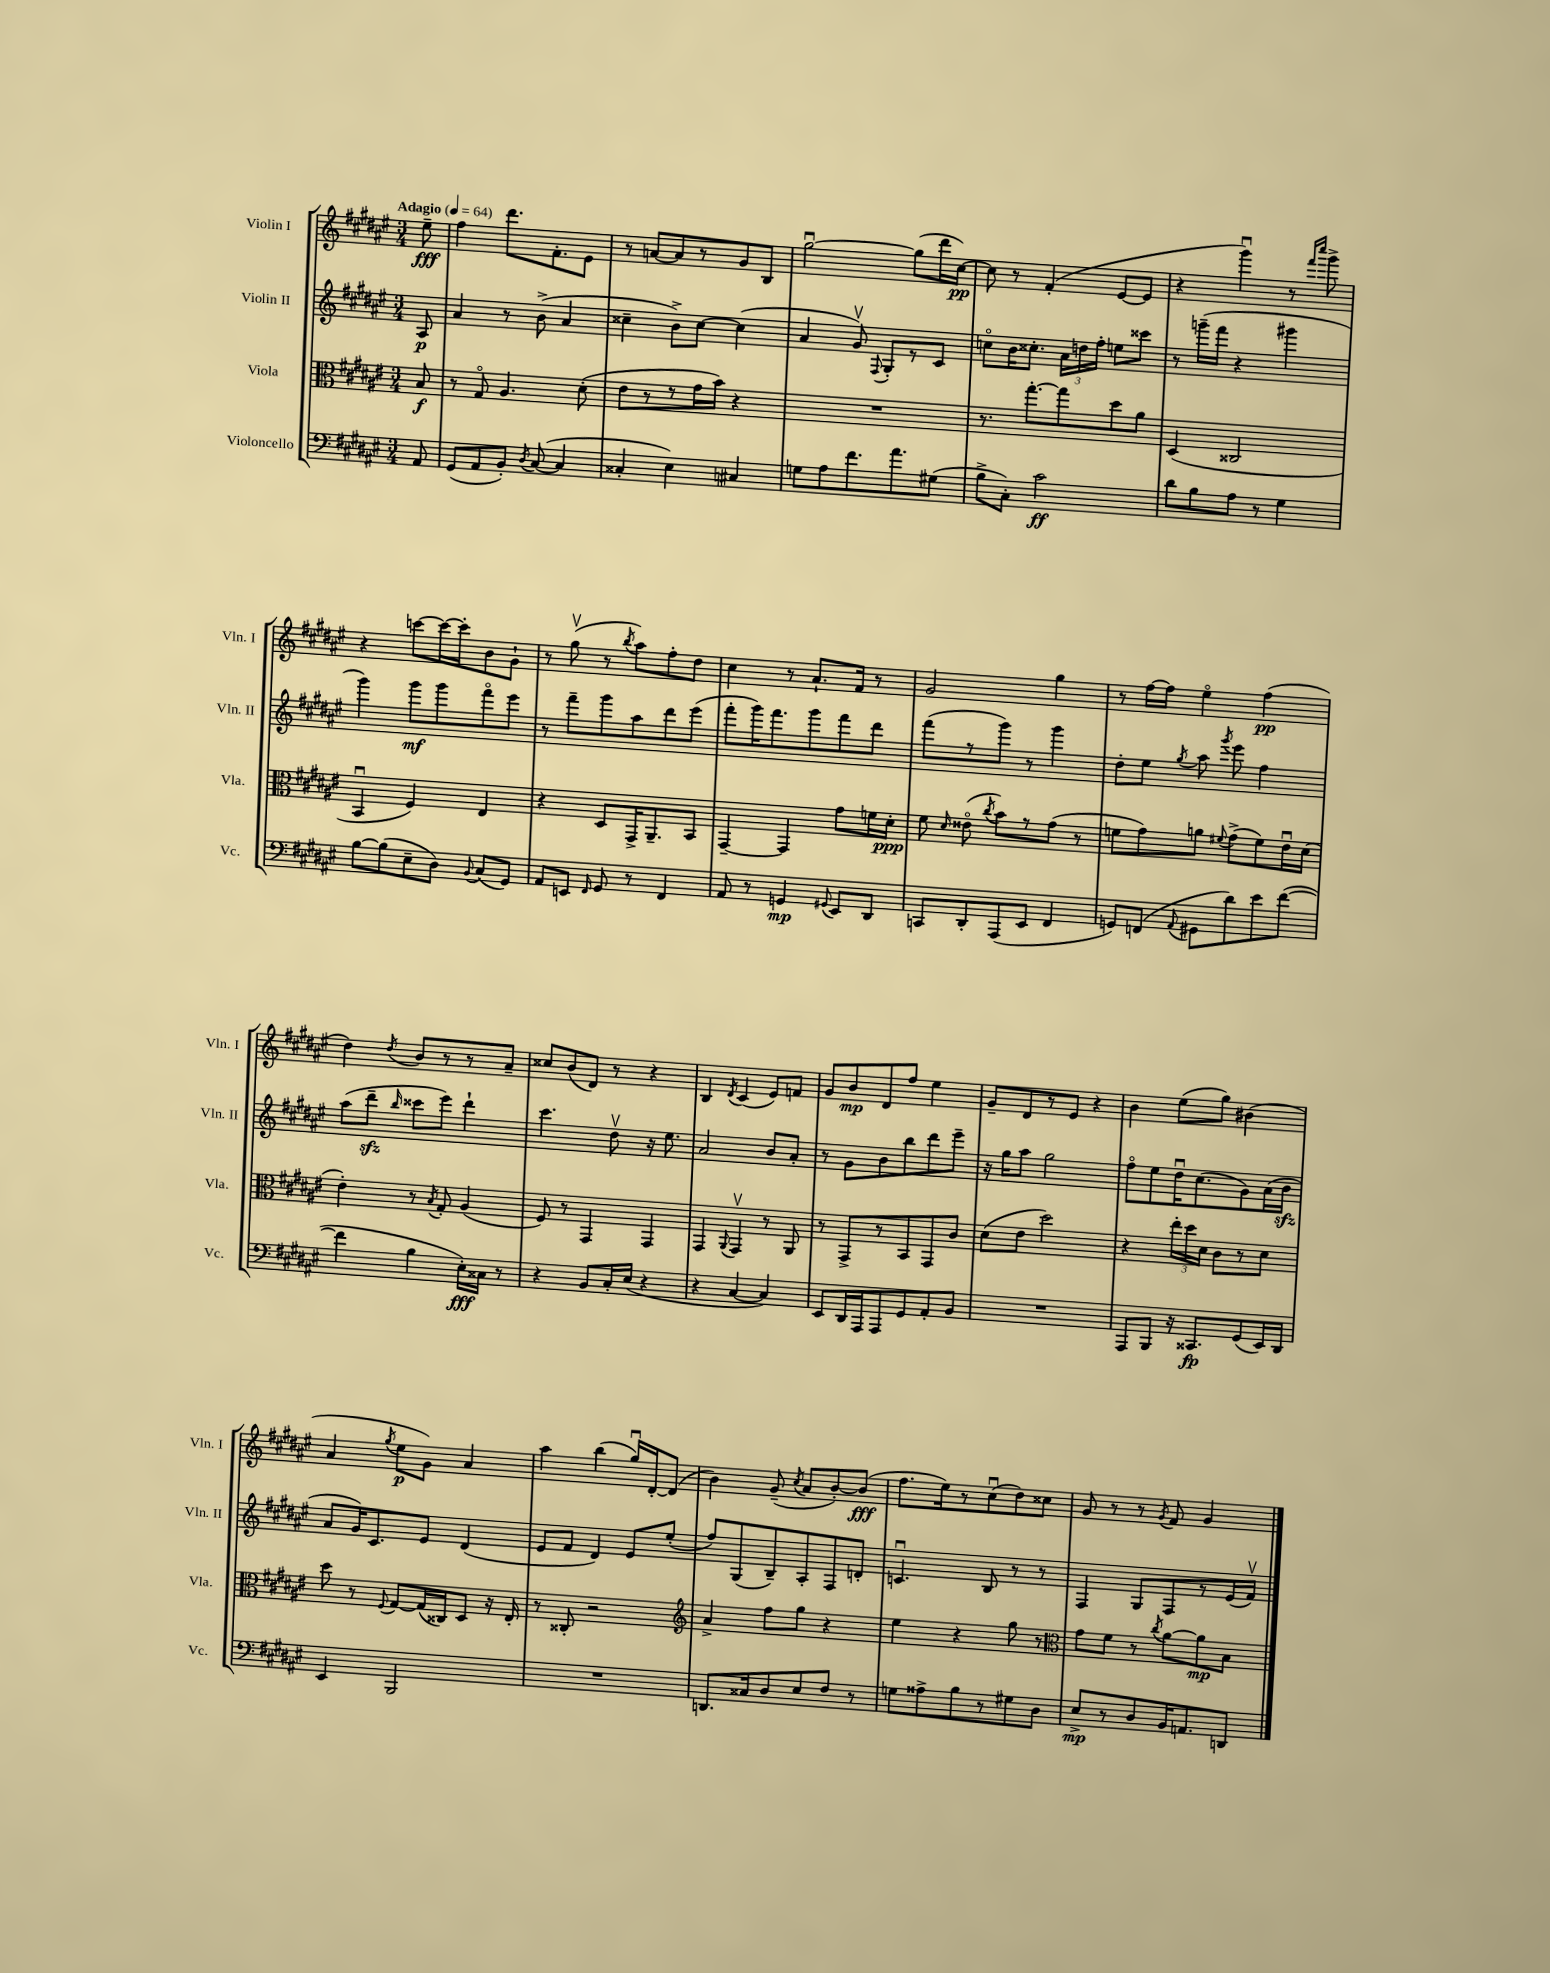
<<
\new StaffGroup <<
\new Staff = "s0" \with { instrumentName = "Violin I" shortInstrumentName = "Vln. I" } {
    \clef treble \key fis \major \numericTimeSignature \time 3/4 \partial 8 \tempo "Adagio" 4 = 64
    \autoBeamOff eis''8--\fff |
    fis''4 dis'''8.[ fis'8.-. eis'8] |
    r8 a'8[~ a'8 r8 gis'8 b8] |
    gis''2~\downbow gis''8[( dis'''16 cis''16]~\pp) |
    cis''8 r8 fis'4-.( eis'8[~ eis'8] |
    r4 gis'''4\downbow) r8 \grace { fis'''16[ cis''''16] } gis'''8-> |
    r4 c'''8[~ c'''16~ c'''16-. b'8 gis'8]-! |
    r8 gis''8\upbow( r8 \acciaccatura { b''8 } ais''8[) fis''8-. dis''8] |
    cis''4 r8 ais'8.[-! fis'16] r8 |
    gis'2 gis''4 |
    r8 fis''16[~ fis''16] eis''4\flageolet fis''4\pp( |
    dis''4) \acciaccatura { dis''8 } b'8[ r8 r8 ais'8]-- |
    cisis''8[ b'8( dis'8]) r8 r4 |
    b4 \acciaccatura { dis'8 } cis'4( eis'8[) f'8] |
    gis'8[ b'8\mp dis'8 fis''8] eis''4 |
    gis'8[-- dis'8 r8 eis'8] r4 |
    b'4 eis''8[( gis''8]) bis'4( |
    ais'4 \acciaccatura { gis''8 } eis''8[\p gis'8]) ais'4 |
    ais''4 b''4( gis''16[\downbow) dis'16~-. dis'8]( |
    b'4) gis'8--( \acciaccatura { cis''8 } ais'8[ b'8~-.) b'8]\fff( |
    fis''8.[ eis''16) r8 cis''8\downbow( dis''8) cisis''8] |
    gis'8 r8 r8 \acciaccatura { gis'8 } fis'8 gis'4 \bar "|." |
}
\new Staff = "s1" \with { instrumentName = "Violin II" shortInstrumentName = "Vln. II" } {
    \clef treble \key fis \major \numericTimeSignature \time 3/4 \partial 8
    \autoBeamOff ais8\p |
    ais'4 r8 b'8->( ais'4 |
    cisis''4-- b'8[->) cisis''8]~ cisis''4( |
    ais'4 gis'8\upbow) \appoggiatura { fis8 } gis8[-. r8 cis'8] |
    c''8[\flageolet b'16 cisis''8.]-. \tuplet 3/2 { ais'16[ d''16 fis''16]-. } e''8[ cisis'''8] |
    r8 g'''16[--( fis'''16] r4 gis'''4 |
    gis'''4) gis'''8[\mf gis'''8 fis'''8\flageolet eis'''8] |
    r8 fis'''8[-- gis'''8 ais''8 dis'''8 eis'''8]( |
    fis'''8[-. gis'''16) fis'''8. gis'''8 fis'''8 dis'''8] |
    fis'''8[( r8 gis'''8]) r8 gis'''4 |
    dis''8[-. eis''8] \acciaccatura { gis''8 } ais''8 \acciaccatura { gis'''8 } eis'''8 fis''4 |
    ais''8[( dis'''8]--\sfz \grace { b''16 } cisis'''8[ eis'''8]) dis'''4-! |
    cis'''4. dis''8\upbow r16 eis''8. |
    ais'2 b'8[ ais'8]-. |
    r8 gis'8[ b'8 b''8 dis'''8 eis'''8]-- |
    r16 gis''16[ ais''8] gis''2 |
    fis''8[\flageolet eis''8 dis''16\downbow cis''8.( gis'8) ais'16( b'16]\sfz |
    ais'8[ gis'16) cis'8. eis'8] dis'4( |
    eis'8[ fis'8] dis'4) eis'8[ eis''8]-.( |
    fis''8[) gis8( b8--) ais8-. fis8 d'8]-. |
    c'4.\downbow b8 r8 r8 |
    fis4 gis8[ fis8 r8 eis'16( fis'16]\upbow) \bar "|." |
}
\new Staff = "s2" \with { instrumentName = "Viola" shortInstrumentName = "Vla." } {
    \clef alto \key fis \major \numericTimeSignature \time 3/4 \partial 8
    \autoBeamOff b8\f |
    r8 gis8\flageolet ais4. dis'8-.( |
    eis'8[ r8 r8 gis'16 b'16]) r4 |
    R2. |
    r8. gis''8.[~-. gis''8 dis''8 ais'8] |
    dis4( cisis2 |
    b,4\downbow fis4) eis4 |
    r4 dis8[ gis,16-> ais,8.-- b,8] |
    gis,4~-- gis,4 gis'8[ f'16 dis'16]-.\ppp |
    fis'8 \grace { dis'16 } eisis'8\flageolet( \acciaccatura { cis''8 } b'8[) r8 gis'8]( r8 |
    f'8[ gis'8) a'8] \appoggiatura { fis'8 } gis'8[->( fis'8) eis'16\downbow dis'16]( |
    eis'4-.) r8 \acciaccatura { b8 } gis8-. ais4( |
    fis8) r8 gis,4 gis,4 |
    gis,4 \appoggiatura { ais,8 } gis,4\upbow r8 ais,8 |
    r8 gis,8[-> r8 b,8 gis,8 cis'8] |
    dis'8[( eis'8] dis''2) |
    r4 \tuplet 3/2 { eis''16[-. dis''16 dis'16] } cis'8[ r8 dis'8] |
    dis''8 r8 \appoggiatura { fis8 } gis8[~ gis16( cisis16) dis8] r16 eis16-. |
    r8 cisis8-. r2 |
    \clef treble ais'4-> fis''8[ gis''8] r4 |
    eis''4 r4 gis''8 r8 |
    \clef alto gis'8[ fis'8] r8 \acciaccatura { cis''8 } ais'8[~ ais'8\mp b8] \bar "|." |
}
\new Staff = "s3" \with { instrumentName = "Violoncello" shortInstrumentName = "Vc." } {
    \clef bass \key fis \major \numericTimeSignature \time 3/4 \partial 8
    \autoBeamOff ais,8 |
    gis,8[( ais,8 b,8]-.) \acciaccatura { dis8 } cis8~( cis4 |
    cisis4-. eis4) cis4 |
    g8[ ais8 fis'8. ais'8. gis8]( |
    b8[-> cis8]-.) cis'2\ff |
    dis'8[ b8 ais8] r8 gis4 |
    b8[~ b8( eis8-- dis8]) \appoggiatura { b,8 } cis8[( gis,8]) |
    ais,8[ e,8] \grace { fis,16 } gis,8 r8 fis,4 |
    ais,8 r8 g,4\mp \appoggiatura { gis,8 } eis,8[ dis,8] |
    c,8[ dis,8-. ais,,8( eis,8] fis,4 |
    g,8[) f,8]( \appoggiatura { ais,8 } gis,8[ dis'8) eis'8 fis'8]~( |
    fis'4 b4 eis16[-.\fff) cisis16] r8 |
    r4 b,8[ cis16-. eis16]( r4 |
    r4 cis4~ cis4) |
    eis,8[ dis,16 ais,,16 ais,,8 gis,8 ais,8-. b,8] |
    R2. |
    ais,,8[ b,,8] r16 cisis,8.[\fp gis,8( eis,16) dis,16] |
    eis,4 b,,2 |
    R2. |
    d,8.[ cisis16 dis8 eis8 fis8] r8 |
    g8[ aisis8-> b8 r8 gis8 dis8] |
    eis8[->\mp r8 dis8 b,16 a,8. d,8] \bar "|." |
}
>>
>>
\layout { \context { \Score \remove "Bar_number_engraver" } }
